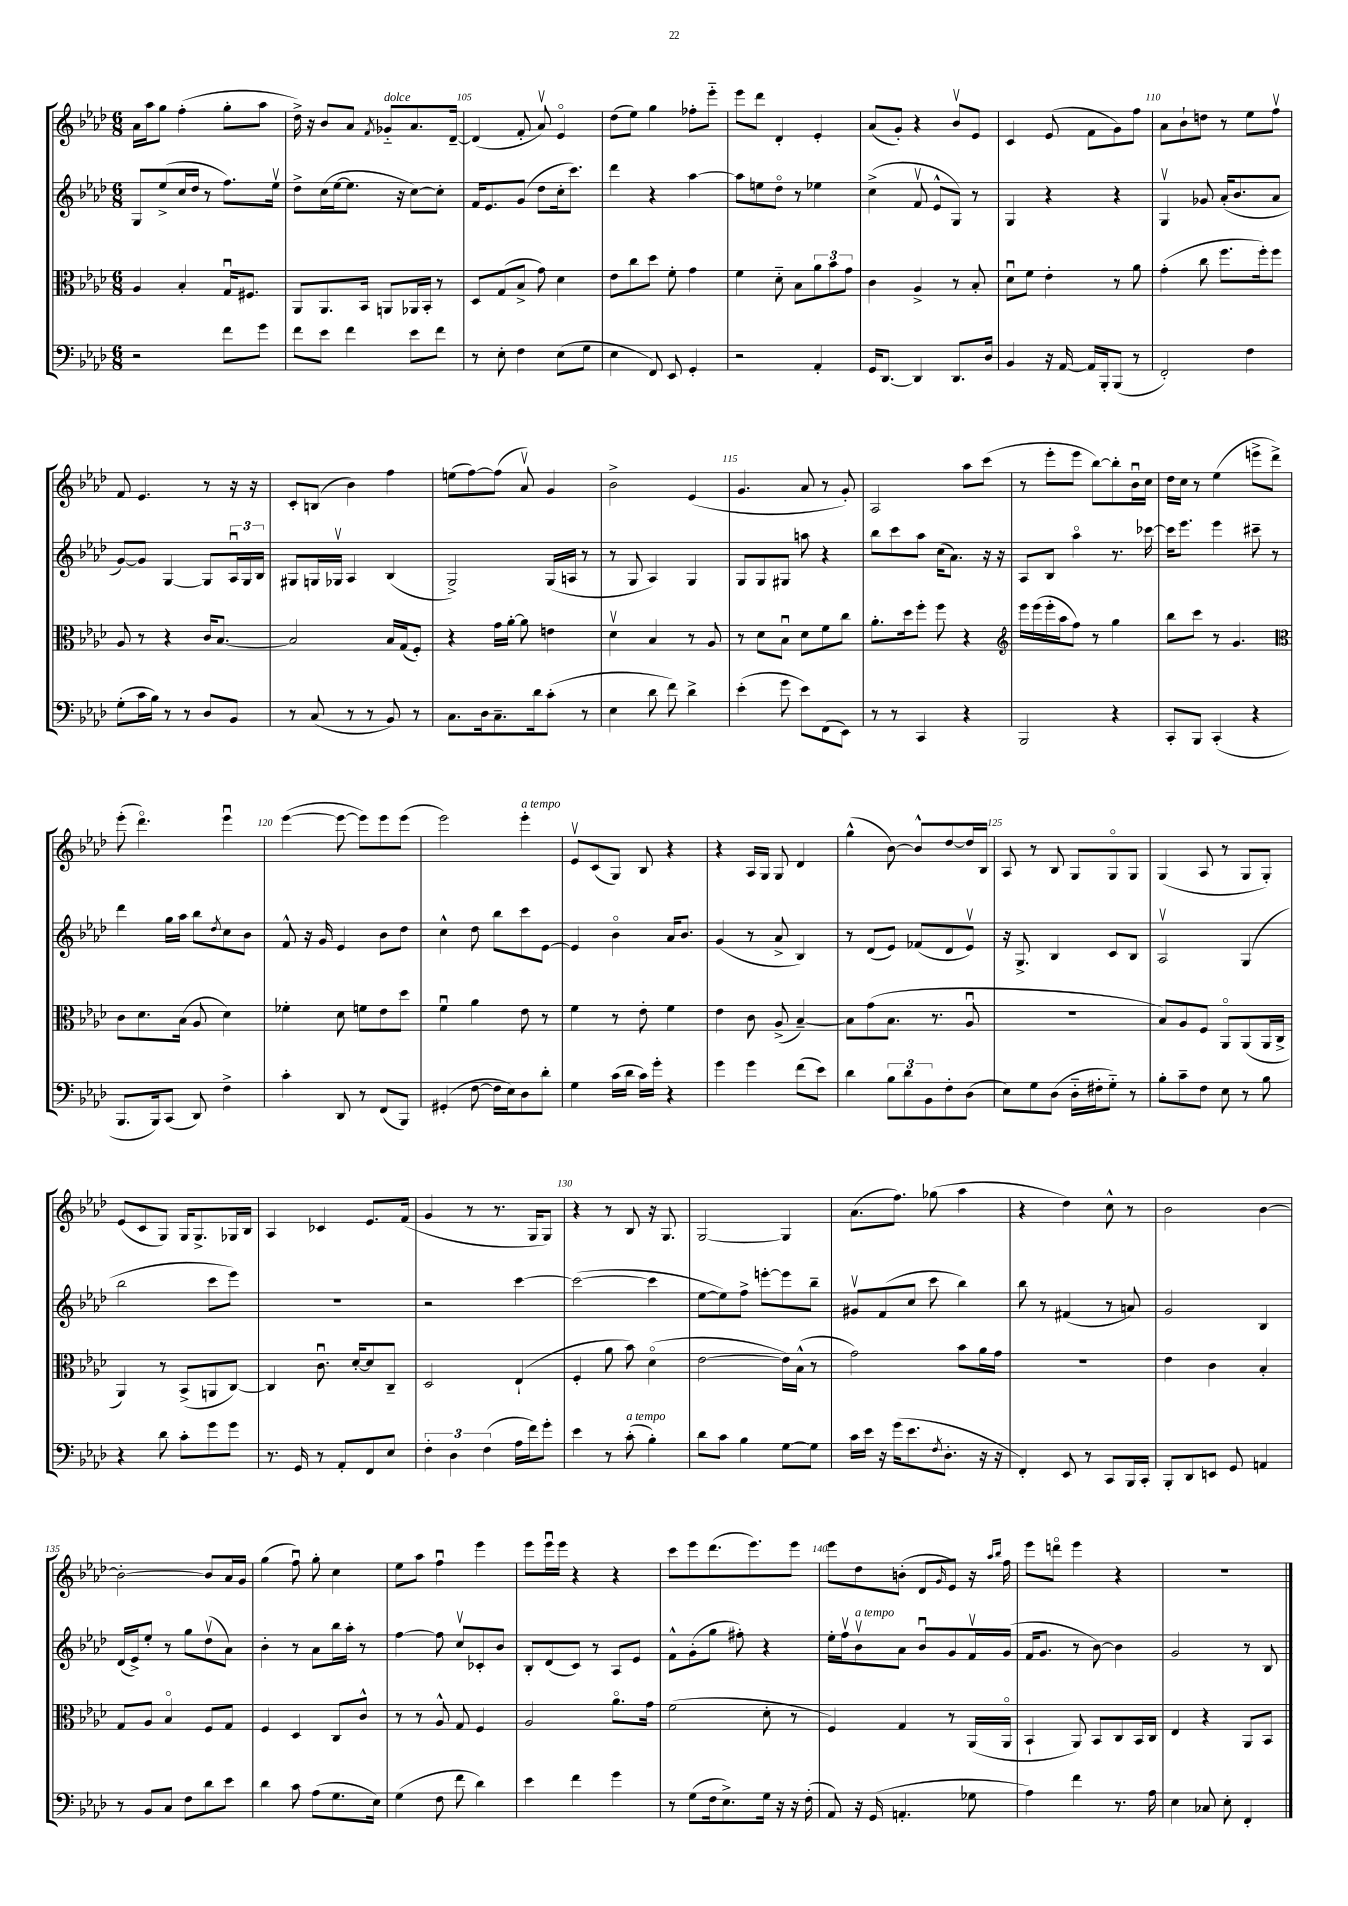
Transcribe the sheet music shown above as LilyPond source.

<<
\new StaffGroup <<
\new Staff = "s0" {
    \clef treble \key aes \major \numericTimeSignature \time 6/8
    aes'16 aes''16 g''8 f''4-.( g''8-. aes''8 |
    des''16->) r16 bes'8 aes'8 \acciaccatura { f'8 } ges'8-_^\markup { \italic "dolce" } aes'8. des'16~-- |
    des'4( f'8-. aes'8\upbow) ees'4\flageolet |
    des''8( ees''8) g''4 fes''8-. ees'''8-_ |
    ees'''8 des'''8 des'4-. ees'4-. |
    aes'8( g'8-.) r4 bes'8\upbow ees'8 |
    c'4 ees'8( f'8 g'8) f''8 |
    aes'8 bes'8-! d''8 r8 ees''8 f''8\upbow |
    f'8 ees'4. r8 r16 r16 |
    c'8-. b8( bes'4) f''4 |
    e''8( f''8~) f''8( aes'8\upbow) g'4 |
    bes'2-> ees'4( |
    g'4. aes'8 r8 g'8-.) |
    aes2 aes''8 c'''8( |
    r8 ees'''8-. ees'''8 bes''8~) bes''8-. bes'16\downbow c''16 |
    des''16 c''16 r8 ees''4( e'''8-> des'''8->) |
    ees'''8-.( des'''4.\flageolet) ees'''4\downbow |
    ees'''4~( ees'''8~ ees'''8) ees'''8 ees'''8( |
    ees'''2) ees'''4-.^\markup { \italic "a tempo" } |
    ees'8\upbow c'8( g8) bes8 r4 |
    r4 aes16 g16 g8 des'4 |
    g''4-^( bes'8~) bes'8-^ des''8~ des''16 bes16 |
    aes8 r8 bes8 g8 g8\flageolet g8 |
    g4( aes8 r8 g8 g8-.) |
    ees'8( c'8 g8) g16 g8.-> ges16 bes16 |
    aes4 ces'4 ees'8. f'16( |
    g'4 r8 r8. g16 g8) |
    r4 r8 bes8 r16 g8. |
    g2~ g4 |
    aes'8.( f''8.) ges''8( aes''4 |
    r4 des''4) c''8-^ r8 |
    bes'2 bes'4~ |
    bes'2~-. bes'8 aes'16 g'16 |
    g''4( f''8\downbow) g''8-. c''4 |
    ees''8 aes''8 f''4\downbow ees'''4 |
    ees'''8 ees'''16\downbow ees'''16 r4 r4 |
    c'''8 ees'''8 des'''8.( ees'''8.) ees'''8 |
    ees'''8 des''8 b'8-.( des'8 \grace { g'16 } ees'8) r16 \grace { aes''16 bes''16 } f''16 |
    ees'''8 d'''8\flageolet ees'''4 r4 |
    R2. \bar "|." |
}
\new Staff = "s1" {
    \clef treble \key aes \major \numericTimeSignature \time 6/8
    g8 ees''8->( c''16 des''16 r8 f''8.) ees''16\upbow |
    des''8-> c''16( ees''16~ ees''8. r16 c''8~) c''8-. |
    f'16 ees'8. g'8( des''8 c''16-. c'''8.) |
    des'''4 r4 aes''4~ |
    aes''8 e''8 des''8\flageolet r8 ees''4 |
    c''4->( f'8\upbow ees'8-^ g8) r8 |
    g4 r4 r4 |
    g4\upbow ges'8 aes'16-.( bes'8. aes'8 |
    g'8~) g'8 g4~ g8 \tuplet 3/2 { aes16\downbow g16 bes16 } |
    gis8 g16 ges16\upbow aes4 bes4( |
    g2->) g16( a16 r8 |
    r8 g8 aes4) g4 |
    g8 g8 gis8 a''8 r4 |
    bes''8 c'''8 aes''8 c''16( aes'8.) r16 r16 |
    aes8 bes8 aes''4\flageolet r8. ces'''16~ |
    ces'''16 ees'''8. ees'''4 cis'''8-- r8 |
    des'''4 g''16 aes''16 bes''8 \acciaccatura { des''8 } c''8 bes'8 |
    f'8-^ r16 g'16 ees'4 bes'8 des''8 |
    c''4-^ des''8 bes''8 c'''8 ees'8~ |
    ees'4 bes'4\flageolet aes'16 bes'8. |
    g'4( r8 aes'8-> bes4) |
    r8 des'8( ees'8) fes'8( des'8 ees'8\upbow) |
    r16 g8.-> bes4 c'8 bes8 |
    aes2\upbow g4( |
    bes''2 c'''8 ees'''8) |
    R2. |
    r2 c'''4~ |
    c'''2~( c'''4 |
    ees''8~ ees''8) f''8-> e'''8~-. e'''8 bes''8-- |
    gis'8\upbow f'8( c''8 c'''8 bes''4) |
    bes''8 r8 fis'4( r8 a'8) |
    g'2 bes4 |
    des'16( ees'16->) ees''8-. r8 g''8 des''8\upbow( aes'8) |
    bes'4-. r8 aes'8 bes''16 aes''16-. r8 |
    f''4~ f''8 c''8\upbow ces'8-. bes'8 |
    bes8-. des'8( c'8) r8 aes8 ees'8 |
    f'8-^ g'8-.( g''8 fis''8-.) r4 |
    ees''16-. f''16\upbow bes'8\upbow^\markup { \italic "a tempo" } aes'8 bes'8\downbow g'8 f'16\upbow g'16( |
    f'16 g'8. r8 bes'8~) bes'4 |
    g'2 r8 bes8 \bar "|." |
}
\new Staff = "s2" {
    \clef alto \key aes \major \numericTimeSignature \time 6/8
    aes4 bes4-. g16\downbow fis8. |
    aes,8 aes,8. bes,16 a,8 aes,16 bes,16-. r8 |
    des8 g8( bes8-> g'8) des'4 |
    ees'8 c''8 des''8 f'8-. g'4 |
    f'4 des'8-_ bes8 \tuplet 3/2 { aes'8 bes'8 g'8 } |
    c'4 aes4-> r8 bes8-. |
    des'8\downbow f'8 ees'4-. r8 aes'8 |
    g'4-.( c''8 f''8. f''16-.) f''8 |
    aes8 r8 r4 c'16 bes8.~ |
    bes2 bes16 g16( f8-.) |
    r4 g'16 aes'16~-. aes'8 e'4 |
    des'4\upbow bes4 r8 aes8 |
    r8 des'8 bes8\downbow des'8 f'8 c''8 |
    aes'8.-. des''16 f''8-. f''8 r4 |
    \clef treble ees'''16 ees'''16( ees'''16-. aes''16 f''8) r8 g''4 |
    bes''8 c'''8 r8 g'4. |
    \clef alto c'8 des'8. bes16( aes8 des'4) |
    fes'4-. des'8 f'8 ees'8 des''8 |
    f'4\downbow aes'4 ees'8 r8 |
    f'4 r8 ees'8-. f'4 |
    ees'4 c'8 aes8->( bes4~--) |
    bes8 g'8( bes8. r8. aes8\downbow |
    R2. |
    bes8) aes8 f8 aes,8\flageolet aes,8( aes,16 c16-> |
    aes,4) r8 bes,8->( a,8 c8~) |
    c4 c'8.\downbow des'16~-. des'8 c8-- |
    des2 ees4-!( |
    f4-. aes'8 bes'8) des'4\flageolet( |
    ees'2~ ees'16) bes16-^( r8 |
    g'2) bes'8 aes'16 g'16 |
    R2. |
    ees'4 c'4 bes4-. |
    g8 aes8 bes4\flageolet f8 g8 |
    f4 des4 c8 c'8-^ |
    r8 r8 aes8-^ g8 f4 |
    aes2 aes'8.\flageolet g'16 |
    f'2( des'8-. r8 |
    f4) g4 r8 aes,16( aes,16\flageolet |
    bes,4-! aes,8) bes,8 c8 bes,16 c16 |
    ees4 r4 aes,8 bes,8 \bar "|." |
}
\new Staff = "s3" {
    \clef bass \key aes \major \numericTimeSignature \time 6/8
    r2 f'8 g'8 |
    f'8 ees'8 f'4 ees'8 f'8 |
    r8 ees8-. f4 ees8( g8 |
    ees4 f,8) ees,8 g,4-. |
    r2 aes,4-. |
    g,16 des,8.~ des,4 des,8. des16 |
    bes,4 r16 aes,16~ aes,16 bes,,16-. bes,,8( r8 |
    f,2-.) f4 |
    g8-.( c'16 bes16) r8 r8 des8 bes,8 |
    r8 c8( r8 r8 bes,8) r8 |
    c8. des16 c8.-- des'16 c'8-.( r8 |
    ees4 des'8 f'8) des'4-> |
    ees'4-.( g'8 ees'8) f,8( ees,8) |
    r8 r8 c,4 r4 |
    bes,,2 r4 |
    c,8-. bes,,8 c,4-.( r4 |
    bes,,8. bes,,16) c,8( des,8) f4-> |
    c'4-. des,8 r8 f,8( bes,,8) |
    gis,4-.( f8~ f16 ees16) des8 des'8-. |
    g4 c'16( des'16 c'16) g'16-. r4 |
    g'4 g'4 f'8( ees'8) |
    des'4 \tuplet 3/2 { bes8 des'8 bes,8 } f8-. des8( |
    ees8) g8 des8( des16-_ fis16-. g8-_) r8 |
    bes8-. c'8-- f8 ees8 r8 bes8 |
    r4 des'8 c'8-. g'8 g'8 |
    r8. g,16 r8 aes,8-. f,8 ees8 |
    \tuplet 3/2 { f4-. des4 f4( } aes16 f'16) g'8-. |
    ees'4 r8 c'8-.^\markup { \italic "a tempo" }( bes4-.) |
    des'8 c'8 bes4 g8~ g8 |
    c'16 ees'16 r16 g'16( ees'8. \acciaccatura { f8 } des8.-. r16 r16 |
    f,4-.) ees,8 r8 c,8 bes,,16 c,16-. |
    bes,,8-. des,8 e,8 g,8 a,4 |
    r8 bes,8 c8 f8 des'8 ees'8 |
    des'4 c'8 aes8( g8. ees16) |
    g4( f8 f'8 des'4) |
    ees'4 f'4 g'4 |
    r8 g8( f16 ees8.->) g16 r16 r16 f16-.( |
    aes,8) r16 g,16( a,4.-. ges8 |
    aes4) f'4 r8. aes16 |
    ees4 ces8 ees8-. f,4-. \bar "|." |
}
>>
>>
\layout { \context { \Score currentBarNumber = #103 \override BarNumber.break-visibility = ##(#f #t #t) barNumberVisibility = #(every-nth-bar-number-visible 5) } }
